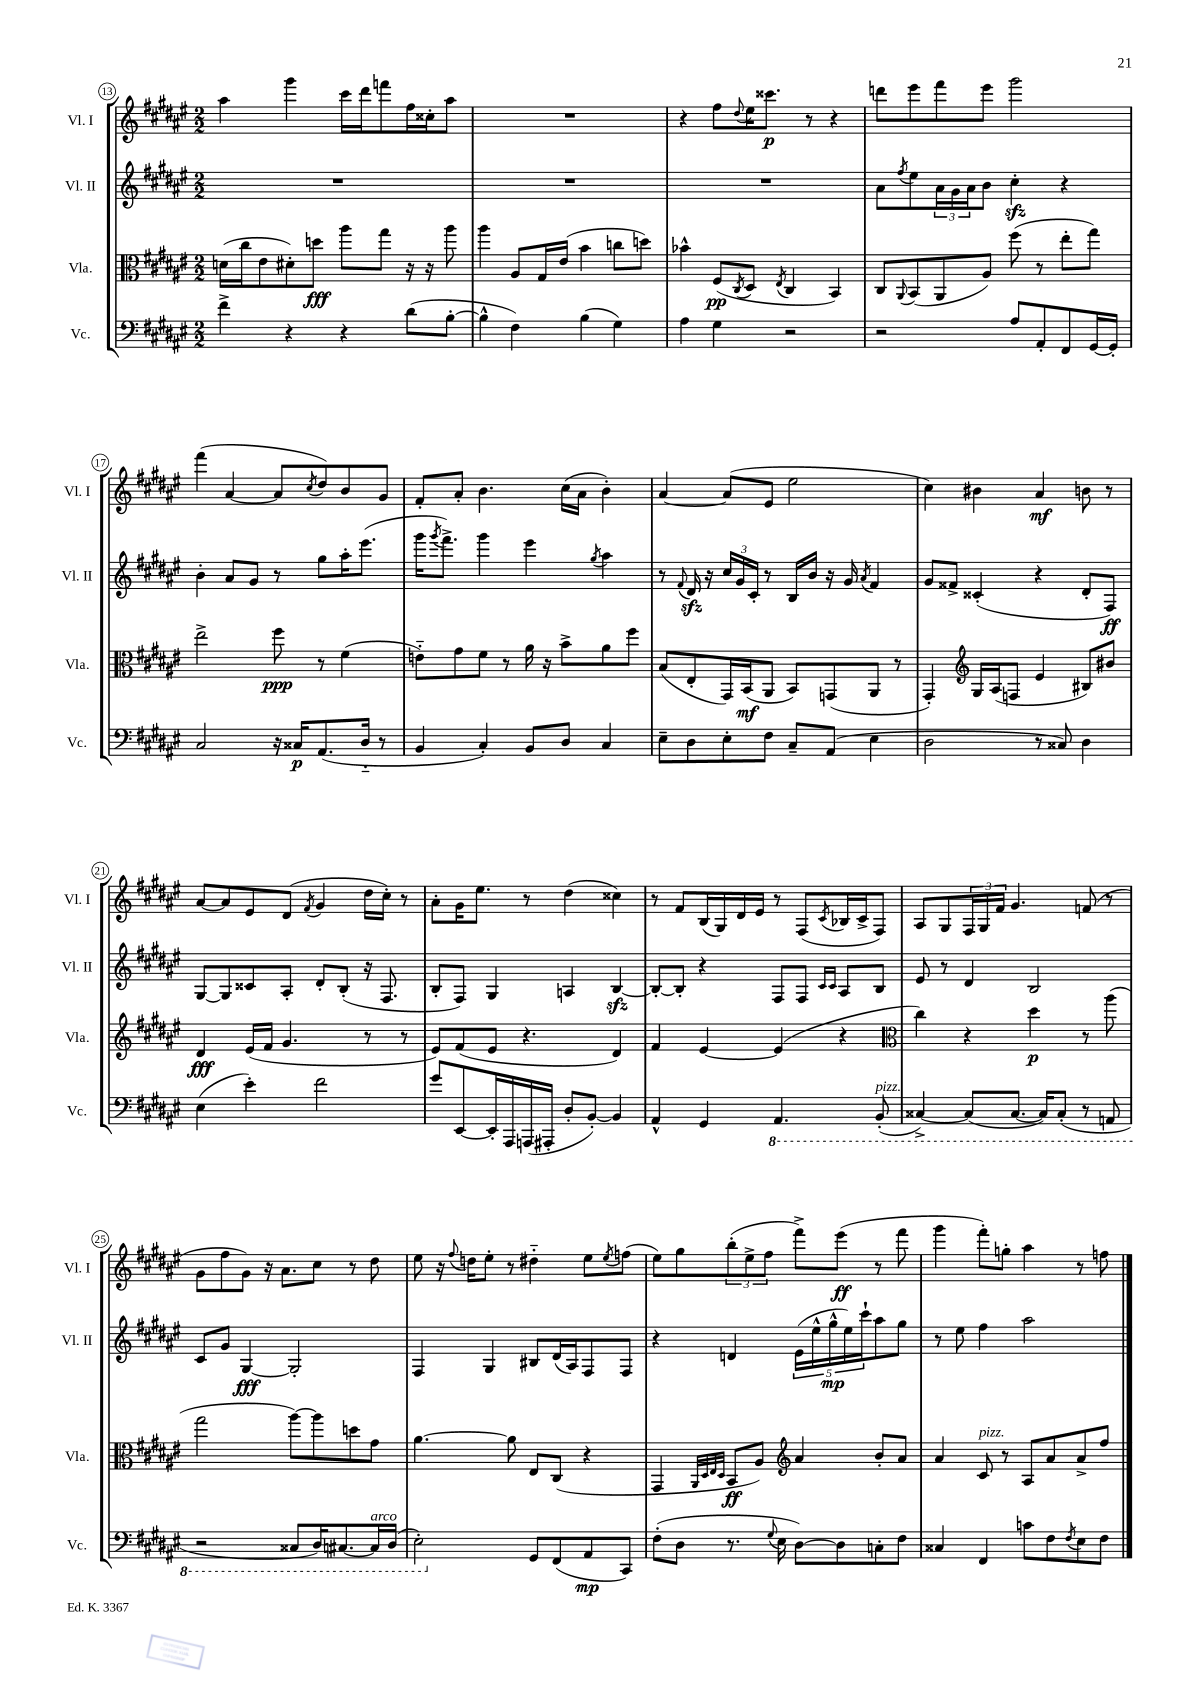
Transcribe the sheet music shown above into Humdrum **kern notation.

**kern	**dynam	**kern	**dynam	**kern	**dynam	**kern	**dynam
*part4	*part4	*part3	*part3	*part2	*part2	*part1	*part1
*staff4	*staff4	*staff3	*staff3	*staff2	*staff2	*staff1	*staff1
*I"Vc.	*	*I"Vla.	*	*I"Vl. II	*	*I"Vl. I	*
*I'Vc.	*	*I'Vla.	*	*I'Vl. II	*	*I'Vl. I	*
*clefF4	*	*clefC3	*	*clefG2	*	*clefG2	*
*k[f#c#g#d#a#e#]	*	*k[f#c#g#d#a#e#]	*	*k[f#c#g#d#a#e#]	*	*k[f#c#g#d#a#e#]	*
*M2/2	*	*M2/2	*	*M2/2	*	*M2/2	*
=13	=13	=13	=13	=13	=13	=13	=13
4f#^\	.	(16dn\LL	.	1r	.	4aa#\	.
.	.	16cc#\J	.	.	.	.	.
.	.	8e#\	.	.	.	.	.
4r	.	8d#X'\)	.	.	.	4ggg#\	.
.	.	8ddn\J	fff	.	.	.	.
4r	.	8aa#\L	.	.	.	16ccc#\LL	.
.	.	.	.	.	.	16ddd#\J	.
.	.	8gg#\J	.	.	.	8fffn\	.
(8d#\L	.	16r	.	.	.	16ff#\L	.
.	.	16r	.	.	.	16cc##X'\J	.
[8B'\J	.	8aa#\	.	.	.	8aa#\J	.
=14	=14	=14	=14	=14	=14	=14	=14
4B^^\]	.	4aa#\	.	1r	.	1r	.
4F#\)	.	8A#/L	.	.	.	.	.
.	.	16G#/L	.	.	.	.	.
.	.	(16e#/JJ	.	.	.	.	.
(4B\	.	4b\	.	.	.	.	.
4G#\)	.	8ccn\L	.	.	.	.	.
.	.	8ddn\J)	.	.	.	.	.
=15	=15	=15	=15	=15	=15	=15	=15
4A#\	.	4b-X^^\	.	1r	.	4r	.
4G#\	.	(8F#/L	pp	.	.	8ff#\L	.
.	.	8qC#/	.	.	.	8qqdd#/	.
.	.	8D#/J	.	.	.	16ee#\K	.
.	.	.	.	.	.	8.ccc##X\J	p
.	.	8qE#/	.	.	.	.	.
2r	.	4C#/	.	.	.	.	.
.	.	.	.	.	.	8r	.
.	.	4BB/)	.	.	.	4r	.
=16	=16	=16	=16	=16	=16	=16	=16
2r	.	8C#/L	.	8a#\L	.	8dddn\L	.
.	.	8qqAA#/	.	8qff#/	.	.	.
.	.	(8BB/	.	8ee#\	.	8eee#\	.
.	.	8AA#/	.	24a#\L	.	8fff#\	.
.	.	.	.	24g#\	.	.	.
.	.	.	.	24a#\J	.	.	.
.	.	8A#/J)	.	8b\J	.	8eee#\J	.
8A#/L	.	(8ff#\	.	4cc#zz'\	.	2ggg#\	.
8AA#'/	.	8r	.	.	.	.	.
8FF#/	.	8ee#'\L	.	4r	.	.	.
[16GG#/L	.	8gg#\J)	.	.	.	.	.
16GG#'/JJ]	.	.	.	.	.	.	.
!!LO:LB:g=z
=17	=17	=17	=17	=17	=17	=17	=17
2C#/	.	2ee#^\	.	4b'\	.	(4fff#\	.
.	.	.	.	8a#/L	.	[4a#/	.
.	.	.	.	8g#/J	.	.	.
16r	.	8ff#\	ppp	8r	.	8a#/L]	.
16C##X/KL	p	.	.	.	.	.	.
.	.	.	.	.	.	8qcc#/	.
(8.AA#/	.	8r	.	8gg#\L	.	8dd#/)	.
.	.	(4f#\	.	16aa#'\K	.	8b/	.
16D#/Jk	.	.	.	(8.eee#\J	.	.	.
8r	.	.	.	.	.	8g#/J	.
=18	=18	=18	=18	=18	=18	=18	=18
4BB/	.	8en\L)	.	16ggg#\KL	.	8f#'/L	.
.	.	.	.	8qggg#/	.	.	.
.	.	.	.	8.fff#^\J)	.	.	.
.	.	8g#\	.	.	.	8a#'/J	.
4C#'/)	.	8f#\J	.	4ggg#\	.	4.b\	.
.	.	8r	.	.	.	.	.
8BB/L	.	16a#\	.	4eee#\	.	.	.
.	.	16r	.	.	.	.	.
8D#/J	.	8b^\L	.	.	.	(16cc#\LL	.
.	.	.	.	.	.	16a#\JJ	.
.	.	.	.	8qgg#/	.	.	.
4C#/	.	8a#\	.	4aa#\	.	4b'\)	.
.	.	8ff#\J	.	.	.	.	.
=19	=19	=19	=19	=19	=19	=19	=19
8E#~\L	.	(8B/L	.	8r	.	[4a#/	.
.	.	.	.	8qqf#/	.	.	.
8D#\	.	8E#'/	.	16d#zz/	.	.	.
.	.	.	.	16r	.	.	.
8E#'\	.	16GG#/L)	.	24cc#/LL	.	(8a#/L]	.
.	.	.	.	24g#/	.	.	.
.	.	(16BB/J	mf	.	.	.	.
.	.	.	.	24c#'/JJ	.	.	.
8F#\J	.	8AA#/J	.	8r	.	8e#/J	.
8C#~/L	.	8BB/L)	.	16B/LL	.	2ee#\	.
.	.	.	.	16b/JJ	.	.	.
(8AA#/J	.	(8GGn/	.	16r	.	.	.
.	.	.	.	16g#/	.	.	.
.	.	.	.	8qa#/	.	.	.
4E#\	.	8AA#/J	.	4f#/	.	.	.
.	.	8r	.	.	.	.	.
=20	=20	=20	=20	=20	=20	=20	=20
2D#\	.	4GG#'/)	.	8g#/L	.	4cc#\)	.
.	.	.	.	8f##X^/J	.	.	.
*	*	*clefG2	*	*	*	*	*
.	.	16G#/LL	.	(4c##X'/	.	4b#X\	.
.	.	(16A#/J	.	.	.	.	.
.	.	8Fn/J	.	.	.	.	.
8r	.	4e#/	.	4r	.	4a#/	mf
8C##X/)	.	.	.	.	.	.	.
4D#\	.	8B#X/L)	.	8d#'/L	.	8bn\	.
.	.	8b#X/J	.	8F#/J)	ff	8r	.
!!LO:LB:g=z
=21	=21	=21	=21	=21	=21	=21	=21
(4E#\	.	4d#/	fff	[8G#/L	.	[8a#/L	.
.	.	.	.	8G#/]	.	8a#/]	.
4e#'\)	.	(16e#/LL	.	8c##X/	.	8e#/	.
.	.	16f#/JJ	.	.	.	.	.
.	.	4.g#/	.	8A#'/J	.	(8d#/J	.
.	.	.	.	.	.	8qf#/	.
2f#\	.	.	.	8d#'/L	.	4g#/	.
.	.	.	.	(8B'/J	.	.	.
.	.	8r	.	16r	.	16dd#\LL	.
.	.	.	.	8.F#/	.	16cc#'\JJ)	.
.	.	8r	.	.	.	8r	.
=22	=22	=22	=22	=22	=22	=22	=22
8g#/L	.	8e#/L)	.	8B'/L	.	8a#'\L	.
[8EE#/	.	(8f#/	.	8F#/J)	.	16g#\K	.
.	.	.	.	.	.	8.ee#\J	.
16EE#'/L]	.	8e#/J	.	4G#/	.	.	.
16AAA#/	.	.	.	.	.	.	.
(16AAAn/	.	4.r	.	.	.	8r	.
16AAA#X'/JJ	.	.	.	.	.	.	.
8D#'/L	.	.	.	4An/	.	(4dd#\	.
[8BB'/J)	.	.	.	.	.	.	.
4BB/]	.	4d#/)	.	[4Bzz/	.	4cc##X\)	.
=23	=23	=23	=23	=23	=23	=23	=23
4AA#^^/	.	4f#/	.	8B'/L_	.	8r	.
.	.	.	.	8B'/J]	.	8f#/L	.
4GG#/	.	[4e#/	.	4r	.	(16B/L	.
.	.	.	.	.	.	16G#/)	.
.	.	.	.	.	.	16d#/	.
.	.	.	.	.	.	16e#/JJ	.
*8ba	*	*	*	*	*	*	*
4.AAA#/	.	(4e#/]	.	8F#/L	.	8r	.
.	.	.	.	8F#/J	.	(8F#/L	.
.	.	.	.	16qqc#/LL	.	.	.
.	.	.	.	16qqc#/JJ	.	8qc#/	.
.	.	4r	.	8A#/L	.	16B-X/L	.
.	.	.	.	.	.	16c#^/J	.
!LO:TX:a:i:t=pizz.	!	!	!	!	!	!	!
(8BBB'/	.	.	.	8B/J	.	8F#/J)	.
=24	=24	=24	=24	=24	=24	=24	=24
*	*	*clefC3	*	*	*	*	*
[4CC##X^/)	.	4cc#\)	.	8e#/	.	8A#/L	.
.	.	.	.	8r	.	8G#/	.
(8CC##/L]	.	4r	.	4d#/	.	24F#/L	.
.	.	.	.	.	.	24G#/	.
.	.	.	.	.	.	24f#/JJ	.
[8.CC##/J	.	.	.	.	.	4.g#/	.
.	.	4dd#\	p	2B/	.	.	.
16CC##/KL])	.	.	.	.	.	.	.
(8CC##'/J	.	.	.	.	.	.	.
8r	.	8r	.	.	.	(8fn/	.
8AAAn/	.	(8aa#\	.	.	.	8r	.
!!LO:LB:g=z
=25	=25	=25	=25	=25	=25	=25	=25
2r	.	2gg#\	.	8c#/L	.	8g#\L	.
.	.	.	.	8g#/J	.	8ff#\	.
.	.	.	.	[4G#/	fff	8g#\J)	.
.	.	.	.	.	.	16r	.
.	.	.	.	.	.	8.a#\L	.
8CC##X/L	.	[8aa#\L)	.	2G#'/]	.	.	.
16DD#/K)	.	8aa#\]	.	.	.	8cc#\J	.
[8.CC#X/	.	.	.	.	.	.	.
.	.	8ddn\	.	.	.	8r	.
!LO:TX:a:i:t=arco	!	!	!	!	!	!	!
16CC#/L]	.	8g#\J	.	.	.	8dd#\	.
(16DD#/JJ	.	.	.	.	.	.	.
=26	=26	=26	=26	=26	=26	=26	=26
2EE#'\)	.	[4.a#\	.	4F#/	.	8ee#\	.
.	.	.	.	.	.	16r	.
.	.	.	.	.	.	8qqff#/	.
.	.	.	.	.	.	16ddn\KL	.
.	.	.	.	4G#/	.	8ee#'\J	.
.	.	8a#\]	.	.	.	8r	.
*X8ba	*	*	*	*	*	*	*
8GG#/L	.	8E#/L	.	8B#X/L	.	4dd#X\	.
(8FF#/	.	(8C#/J	.	(16d#/L	.	.	.
.	.	.	.	16A#/J)	.	.	.
8AA#/	mp	4r	.	8F#/	.	8ee#\L	.
.	.	.	.	.	.	8qee#/	.
8CC#/J)	.	.	.	8F#/J	.	(8ffn\J	.
=27	=27	=27	=27	=27	=27	=27	=27
(8F#'\L	.	4GG#/	.	4r	.	8ee#\L)	.
8D#\J	.	.	.	.	.	8gg#\	.
.	.	32qqAA#/LLL	.	.	.	.	.
.	.	32qqD#/	.	.	.	.	.
.	.	32qqE#/	.	.	.	.	.
.	.	32qqD#/JJJ	.	.	.	.	.
8.r	.	8BB/L	ff	4dn/	.	(12bb'\	.
.	.	.	.	.	.	12ee#^\	.
.	.	8A#/J)	.	.	.	.	.
.	.	.	.	.	.	12ff#\J	.
8qqG#/	.	.	.	.	.	.	.
16E#\	.	.	.	.	.	.	.
*	*	*clefG2	*	*	*	*	*
[8D#\L)	.	4a#/	.	(20e#\LL	.	8fff#^\L)	.
.	.	.	.	20ee#^^\	.	.	.
.	.	.	.	20gg#^^\	mp	.	.
8D#\]	.	.	.	.	.	(8eee#\J	ff
.	.	.	.	20ee#\)	.	.	.
.	.	.	.	20ccc#`\J	.	.	.
8Cn'\	.	8b'/L	.	8aa#\	.	8r	.
8F#\J	.	8a#/J	.	8gg#\J	.	8fff#\	.
=28	=28	=28	=28	=28	=28	=28	=28
4C##X/	.	4a#/	.	8r	.	4ggg#\	.
.	.	.	.	8ee#\	.	.	.
!	!	!LO:TX:a:i:t=pizz.	!	!	!	!	!
4FF#/	.	8c#/	.	4ff#\	.	8fff#'\L)	.
.	.	8r	.	.	.	8ggn'\J	.
8cn\L	.	8A#/L	.	2aa#\	.	4aa#\	.
8F#\	.	8a#/	.	.	.	.	.
8qF#/	.	.	.	.	.	.	.
8E#\	.	8a#^/	.	.	.	8r	.
8F#\J	.	8ff#/J	.	.	.	8ffn\	.
==	==	==	==	==	==	==	==
*-	*-	*-	*-	*-	*-	*-	*-
